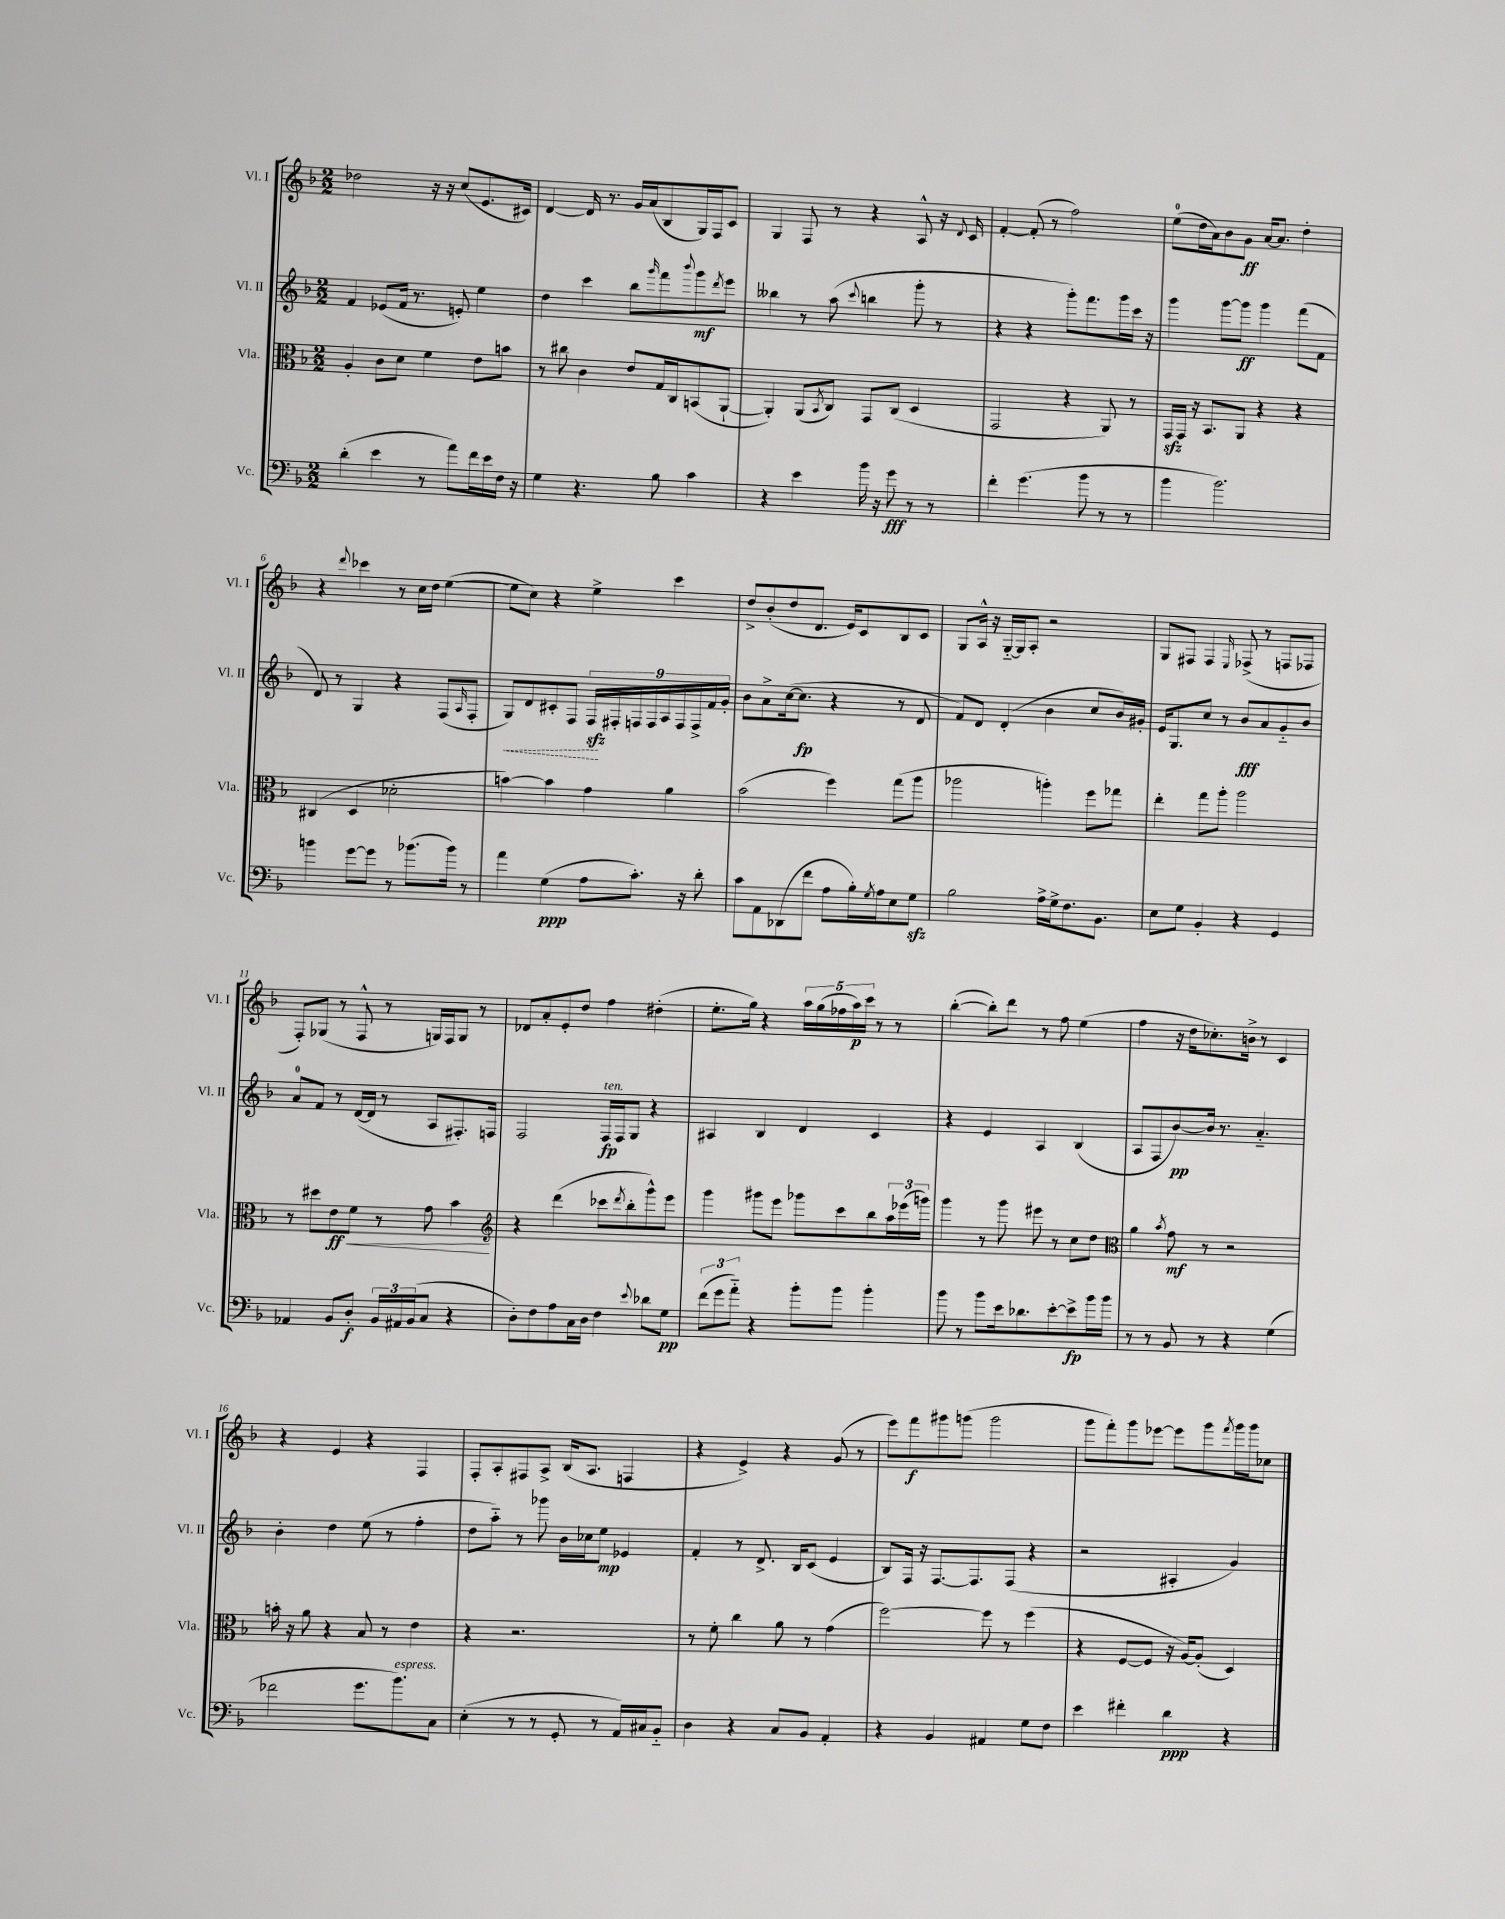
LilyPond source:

<<
\new StaffGroup <<
\new Staff = "s0" \with { instrumentName = "Vl. I" shortInstrumentName = "Vl. I" } {
    \clef treble \key f \major \numericTimeSignature \time 2/2
    des''2 r16 r16 c''8( e'8. cis'16) |
    d'4~ d'16 r8. g'16 a'16( bes8 g16) f16 c'8 |
    g4 f8 r8 r4 a8-^ r16 \appoggiatura { d'8 } c'16 |
    f'4~-. f'8-.( r8 f''2) |
    e''8-0( d''16 a'16) bes'8 g'8\ff a'16~ a'8. d''4-. |
    r4 \appoggiatura { d'''8 } ces'''4 r8 c''16 d''16 e''4~( |
    e''8 c''8) r4 e''4-> c'''4 |
    d''8-> bes'8-.( d''8 d'8. e'16) c'8 bes8 c'8 |
    g8 a16-^ r16 g16~-_ g16 a8-. r2 |
    g8 fis8 fis4 \grace { e16 } fes8->( r8 f8 fes8 |
    f8-.) ges8( r8 f8-^ r8 g16) f16 g8 r8 |
    des'8 a'8-. e'8-. d''8 f''4 dis''4-.( |
    e''8.-. g''16) r4 \tuplet 5/4 { a''16 g''16( fes''16 a''16\p) c'''16 } r8 r8 |
    bes''4~-.( bes''8-.) d'''8 r8 f''8 e''4( |
    f''4 r16 d''16 ces''8.-.) b'16-> r8 c'4 |
    r4 e'4 r4 f4 |
    f8-. a8-. fis8 a8-> bes16( a8. f4 |
    r4 e'4->) r4 g'8( r8 |
    e'''8) f'''8\f gis'''8 g'''8( g'''2 |
    g'''8 f'''8-.) g'''8 ees'''8~ ees'''8 g'''8 \acciaccatura { f'''8 } g'''16 g'''16 ces''8 \bar "|." |
}
\new Staff = "s1" \with { instrumentName = "Vl. II" shortInstrumentName = "Vl. II" } {
    \clef treble \key f \major \numericTimeSignature \time 2/2
    f'4 ees'8( f'16 r8. e'8-.) e''4 |
    d''4 c'''4 bes''8 \grace { g'''16 } f'''8 \appoggiatura { bes'''8 } g'''8\mf \acciaccatura { d'''8 } e'''8 |
    beses''4 r8 a''8( \appoggiatura { c'''8 } b''4 g'''8-. r8 |
    r4 r4 g'''8-.) f'''8. g'''16 c'''16 r16 |
    g'''4 g'''8~ g'''8\ff g'''4 f'''8( f'8 |
    d'8) r8 g4 r4 f8( \grace { a16 } f8-. |
    \once \override Hairpin.style = #'dashed-line g8\<) d'8 cis'8-. f8 \tuplet 9/8 { f16\sfz\! fis16-. f16 f16 a16 f16 f16-> f'16 g'16-. } |
    bes'8 a'8-> c''16~( c''8.\fp r4 r8 d'8 |
    f'8) d'8 d'4-.( bes'4 c''8 bes'16) gis'16-. |
    e'16 g8. c''8 r8 bes'8\fff a'8 g'8-_ bes'8 |
    a'8-0 f'8 r8 d'16~( d'16 r8 a8 fis8.-.) f16 |
    f2 f16\fp^\markup { \italic "ten." } f16 g8 r4 |
    ais4 bes4 d'4 c'4 |
    r4 e'4 a4 bes4( |
    a8 f8 bes'8~\pp) bes'16 r8. a'4.-_ |
    bes'4-. d''4 e''8( r8 f''4-. |
    d''8 a''8-_) r8 ges'''8 bes'16 ces''16 e''8\mp ees'4 |
    f'4-. r8 d'8.-> bes16 c'8( e'4 |
    bes8) f16 r16 f8.~ f8. f8( r4 |
    r2 ais4-. g'4) \bar "|." |
}
\new Staff = "s2" \with { instrumentName = "Vla." shortInstrumentName = "Vla." } {
    \clef alto \key f \major \numericTimeSignature \time 2/2
    a4-. c'8 d'8 f'4 e'8 b'8 |
    r8 cis''8 c'4 e'8 g16 c16 b,8( a,8~-! |
    a,4-.) a,8( \acciaccatura { bes,8 } c8) g,8 c8( d4 |
    g,2 r4 a,8) r8 |
    g,16\sfz g,16 r16 bes,8. a,8 r4 r4 |
    cis4( d4 des'2-. |
    b'4~) b'4 g'4 a'4 |
    bes'2( f''4) g''8( a''8 |
    aes''2 a''4-.) f''8 ges''8 |
    e''4-. g''8 a''8-. a''2 |
    r8 dis''8 e'8\ff\< f'8 r8 g'8 bes'4\! |
    \clef treble r4 d'''4( ces'''8 \acciaccatura { d'''8 } bes''8-. g'''8-^) e'''8 |
    g'''4 gis'''8 e'''8 ges'''8 c'''8 bes''8 \tuplet 3/2 { a''16 ees'''16( g'''16) } |
    g'''4 r8 g'''8 eis'''8 r8 c''8 d''8 |
    \clef alto a'4 \acciaccatura { bes'8 } g'8\mf r8 r2 |
    b'16-. r16 a'8 r4 bes8 r8 e'4 |
    r4 r2. |
    r8 f'8-. c''4 a'8 r8 g'4( |
    f''2~) f''8 r8 f''4( |
    r4 f8~ f8 r16 a16~) a8-.( d4) \bar "|." |
}
\new Staff = "s3" \with { instrumentName = "Vc." shortInstrumentName = "Vc." } {
    \clef bass \key f \major \numericTimeSignature \time 2/2
    d'4-.( e'4 r8 a'8) f'16 e'16 f16 r16 |
    g4 r4. bes8 c'4 |
    r4 e'4 bes'16 r16 g'8\fff r8 r8 |
    f'4-. g'4.( bes'8 r8 r8 |
    bes'4 bes'2.) |
    b'4 g'8~ g'8 r8 bes'8.( bes'16) r8 |
    a'4 g4\ppp( a8 c'8.-.) r16 d'8-. |
    c'8 a,8 des,8( f'8 a8 bes16-.) \acciaccatura { g8 } a16 e8 g8\sfz |
    bes2 a16-> g16-> f8. bes,8. |
    e8 g8 bes,4-. r4 g,4 |
    aes,4 bes,8 d8-.\f \tuplet 3/2 { bes,16 ais,16 bes,16( } c8 r4 |
    d8-.) f8 a8 c16 d16 f4 \appoggiatura { e'8 } des'8 g8\pp |
    \tuplet 3/2 { f'8( g'8 a'8-_) } r4 bes'8-. bes'8 bes'4-. |
    bes'8 r8 bes'8 e'16 des'8. e'8~-. e'8->\fp bes'16 bes'16 |
    r8 r8 bes,8 r8 r4 g4( |
    fes'2 g'8. bes'8.^\markup { \italic "espress." }) c8 |
    e4-.( r8 r8 g,8-. r8 a,16) cis16 bes,8-_ |
    d4 r4 c8 bes,8 a,4-. |
    r4 bes,4 ais,4 g8 f8 |
    e'4 fis'4-. d'4\ppp r4 \bar "|." |
}
>>
>>
